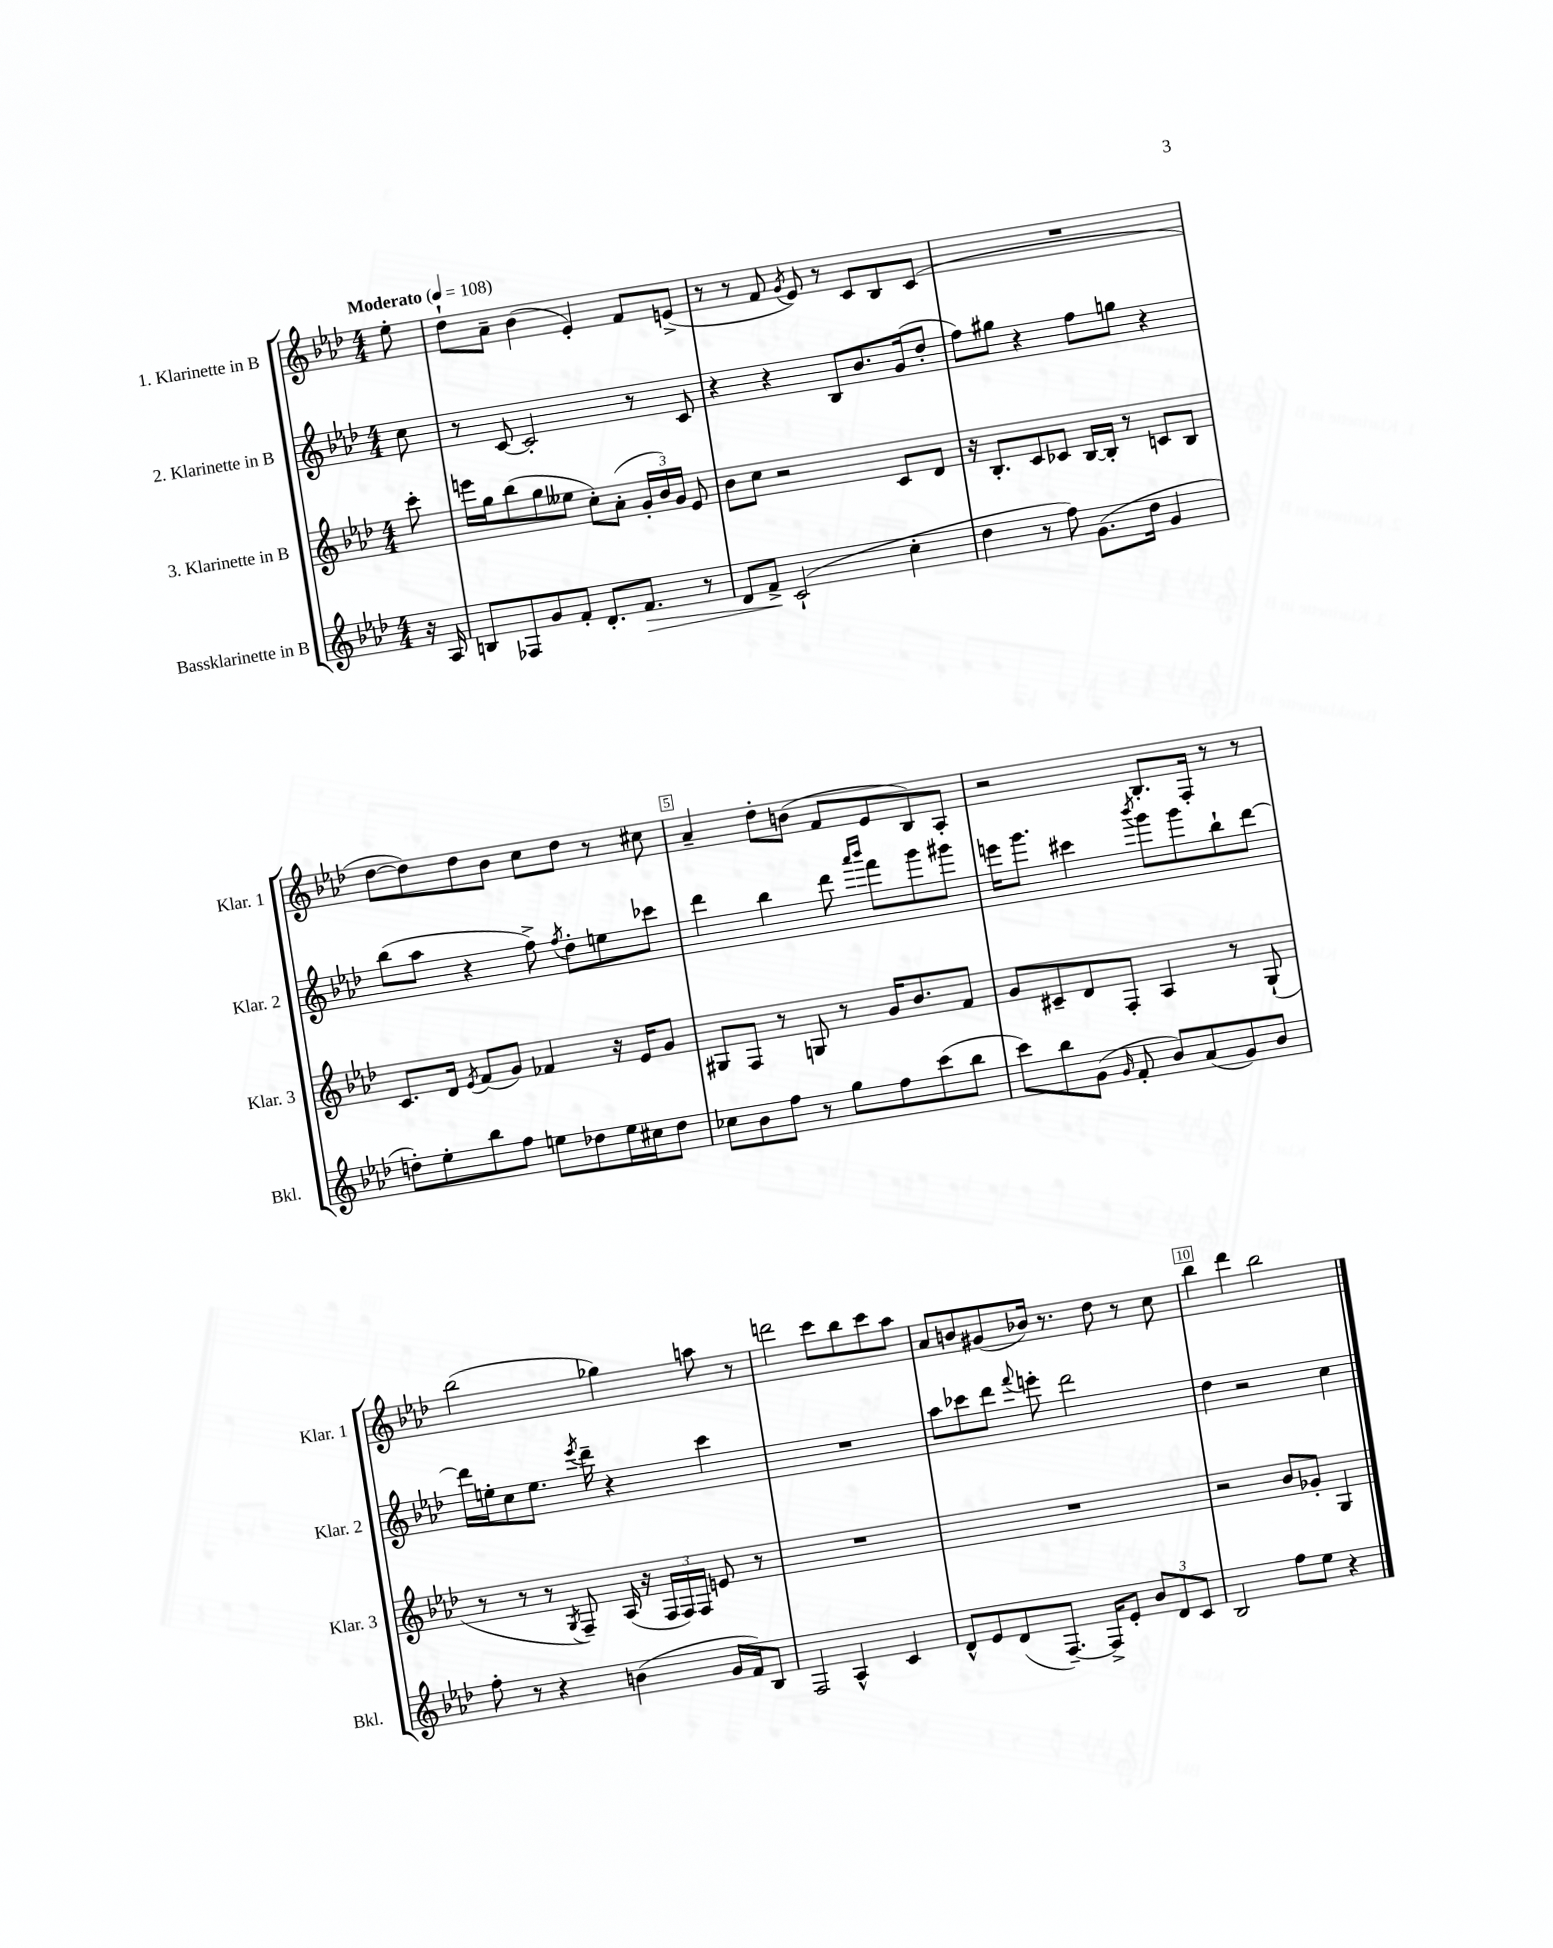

**kern	**kern	**kern	**kern
*staff4	*staff3	*staff2	*staff1
*clefG2	*clefG2	*clefG2	*clefG2
*k[b-e-a-d-]	*k[b-e-a-d-]	*k[b-e-a-d-]	*k[b-e-a-d-]
*M4/4	*M4/4	*M4/4	*M4/4
*MM108	*MM108	*MM108	*MM108
16r	8ccc'	8cc	8ee-'
16A-	.	.	.
=	=	=	=
8B	16eee	8r	8dd-`
.	16gg	.	.
8F-	(8bb-	[8c	8a-~
8g	8gg	2c']	(4b-
8f'	8ee--	.	.
8.d-'	8cc')	.	4e-')
.	(8a-'	.	.
8.f	.	.	.
.	24g'	8r	8f
.	24b-)	.	.
.	24g	.	.
8r	8e-	8c	(8e^
=	=	=	=
8d-	8b-	4r	8r
8f^	8cc	.	8r
(2c`	2r	4r	8f
.	.	.	8qg
.	.	.	8e-)
.	.	8B-	8r
.	.	8.b-	8c
4cc'	8c	.	8B-
.	.	(16g	.
.	8d-	8dd-'	(8c
=	=	=	=
4dd-	16r	8ff)	1r
.	8.B-'	.	.
.	.	8gg#	.
8r	8c	4r	.
8ff)	8c-	.	.
(8.g	[16B-	8ff	.
.	16B-']	.	.
.	8r	8gg	.
16dd-	.	.	.
4g	8c	4r	.
.	8B-	.	.
=	=	=	=
8dd')	8.c	(8bb-	[8dd-
8ee-'	.	8aa-	8dd-])
.	16d-	.	.
.	8qe-	.	.
8bb-	(8f	4r	8dd-
8ff	8g)	.	8b-
8ee	4f-	8ff^)	8cc
.	.	8qff	.
8dd-	.	8dd-'	8dd-
16ee	16r	8ee	8r
16cc#	16e-	.	.
8dd-	8g	8ccc-	8cc#
=	=	=	=
8cc-	8G#	4ddd-	4a-~
8b-	8F	.	.
8ff	8r	4bb-	8dd-'
8r	8G	.	(8b
8gg	8r	8ddd-	8f
.	.	16qqaaa-	.
.	.	16qqbbb-	.
8ff	16g	8fff	8e-
.	8.b-	.	.
(8ccc	.	8ggg	8B-)
8bb-	8f	8ggg#	8A-'
=	=	=	=
8ccc)	8g	16eee	2r
.	.	8.ggg	.
8bb-	8c#~	.	.
(8g	8d-	4ccc#	.
16qqg	.	.	.
8f'	8F'	.	.
.	.	8qbbb-	.
8b-)	4A-	8ggg	8.B-'
(8a-	.	8ggg	.
.	.	.	16F'
8g)	8r	8bb-`	8r
8b-	(8G`	[8ddd-	8r
=	=	=	=
8ff'	8r	16ddd-]	(2bb-
.	.	16ee'	.
8r	8r	8cc	.
4r	8r	8.ee	.
.	8qG	.	.
.	8F~)	.	.
.	.	8qeee-	.
.	.	16ddd-~	.
(4b	(16A-	4r	4gg-)
.	16r	.	.
.	24F	.	.
.	24F)	.	.
.	24F	.	.
16g	8e	4ccc	8aa
16f)	.	.	.
8B-	8r	.	8r
=	=	=	=
2F	1r	1r	2ddd
4A-^^	.	.	8ccc
.	.	.	8bb-
4c	.	.	8ccc
.	.	.	8aa-
=	=	=	=
8d-^^	1r	8aa-	8a-
8e-	.	8ccc-	8b
(8d-	.	8ddd-	(8g#
.	.	8qqfff	.
[8.F~)	.	8eee'	16b-)
.	.	.	8.r
.	.	2ddd-	.
16F^]	.	.	.
8e-'	.	.	8dd-
12b-	.	.	8r
12d-	.	.	.
.	.	.	8cc
12c	.	.	.
=	=	=	=
2B-	2r	4dd-	4bb-
.	.	2r	4ddd-
8ff	8b-	.	2bb-
8ee-	8g-'	.	.
4r	4G	4cc	.
==	==	==	==
*-	*-	*-	*-
